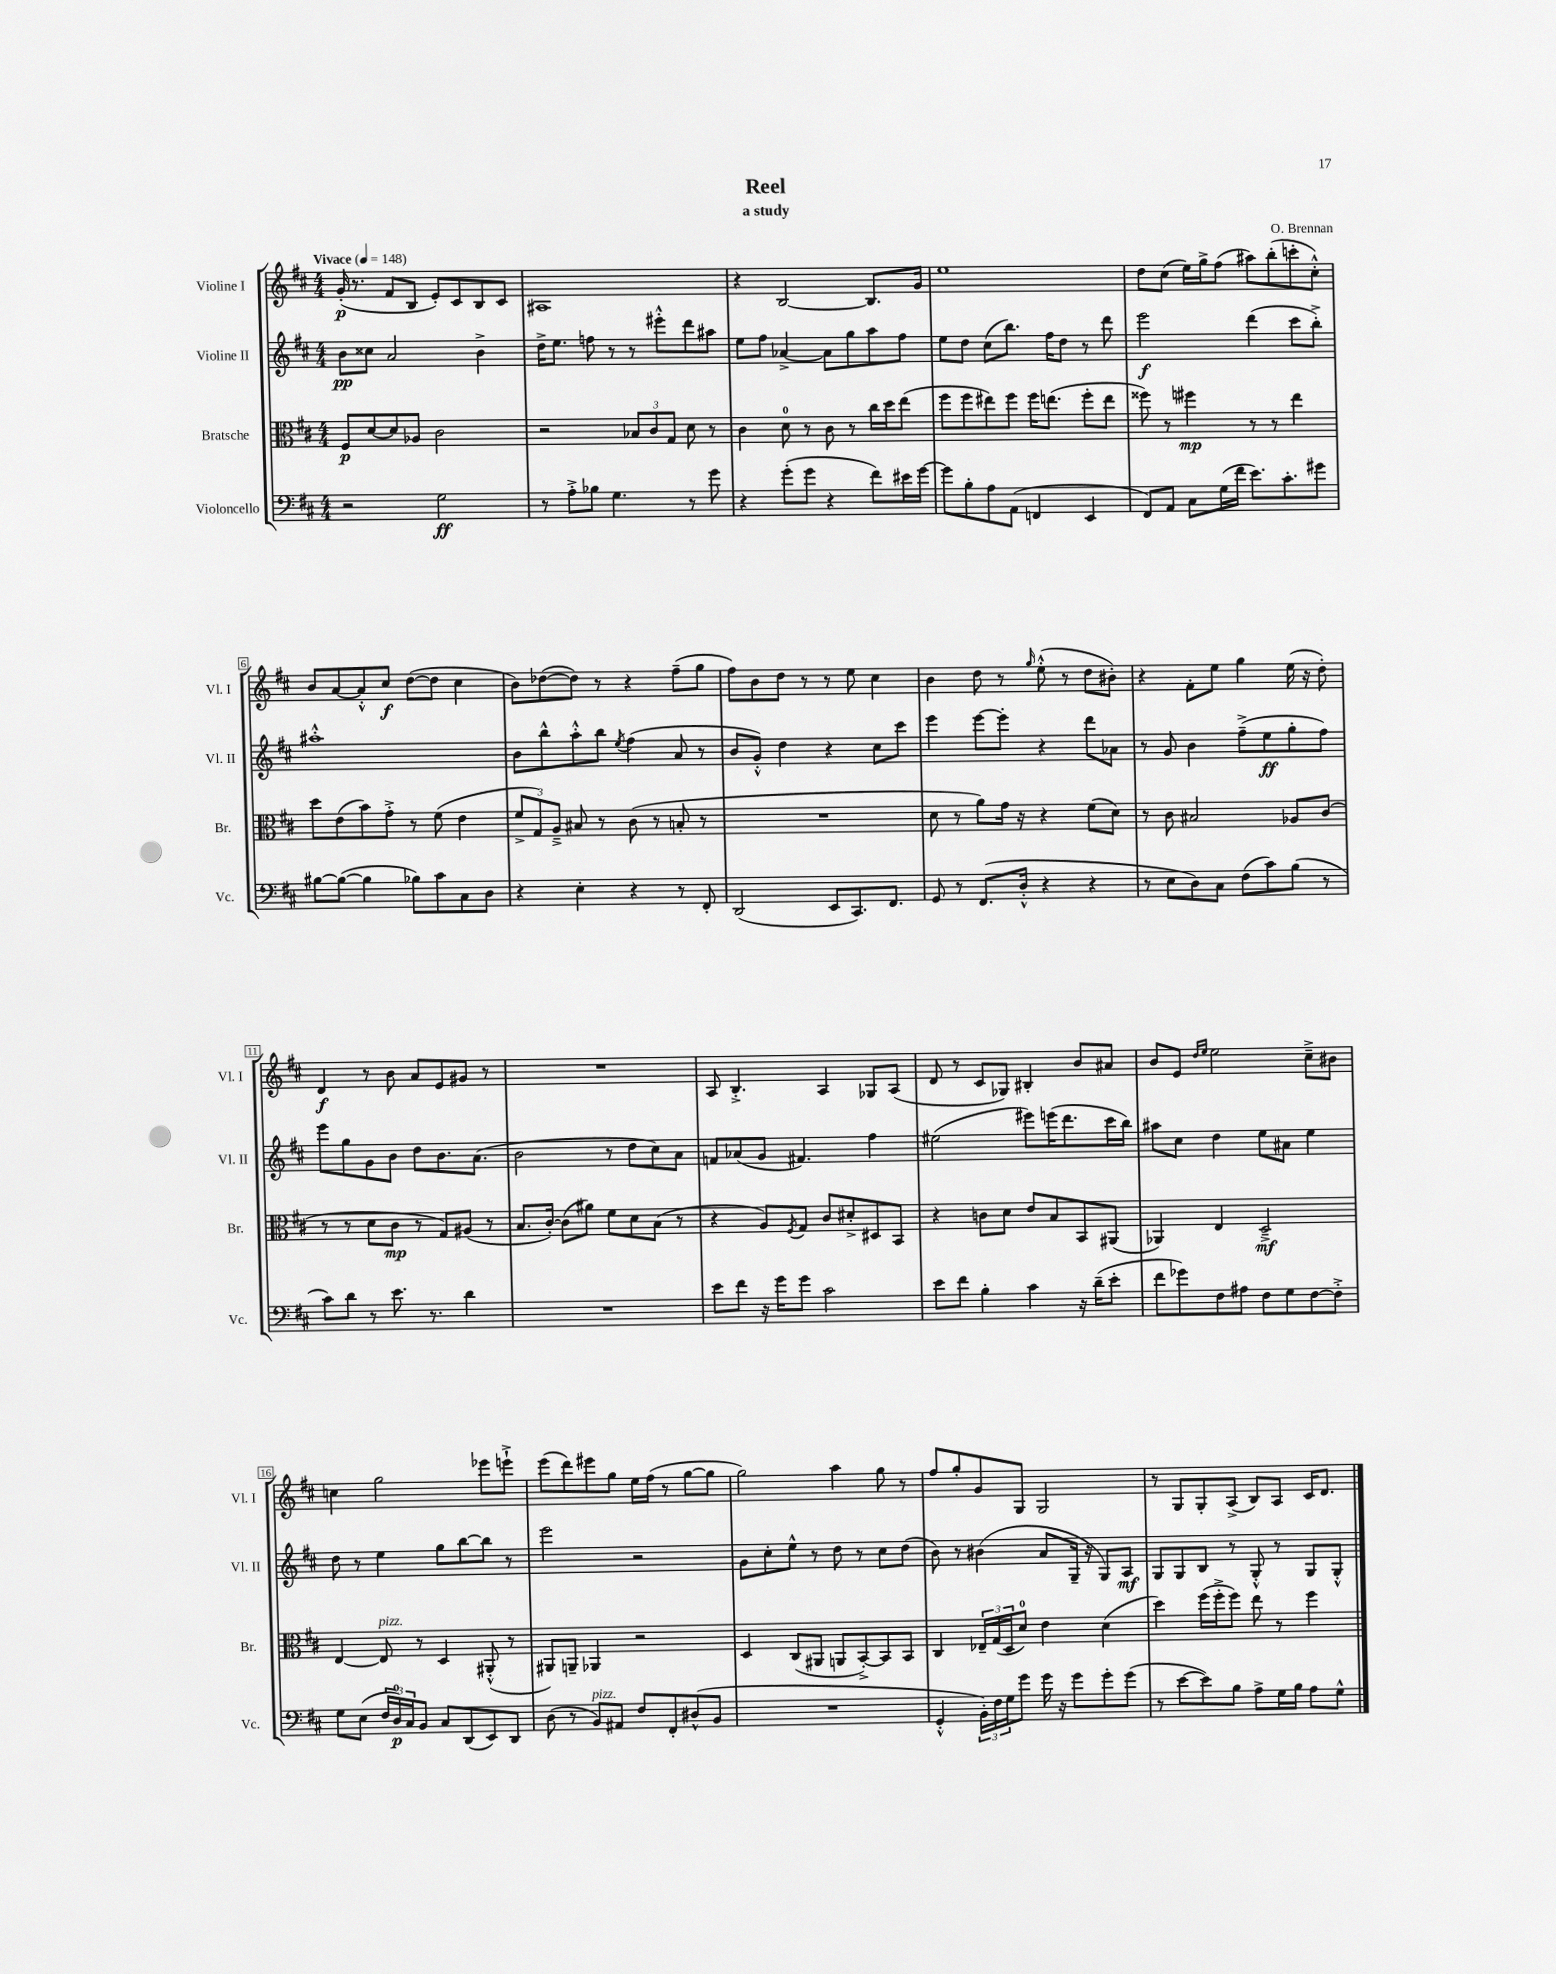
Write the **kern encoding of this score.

**kern	**dynam	**kern	**dynam	**kern	**dynam	**kern	**dynam
*part4	*part4	*part3	*part3	*part2	*part2	*part1	*part1
*staff4	*staff4	*staff3	*staff3	*staff2	*staff2	*staff1	*staff1
*I"Violoncello	*	*I"Bratsche	*	*I"Violine II	*	*I"Violine I	*
*I'Vc.	*	*I'Br.	*	*I'Vl. II	*	*I'Vl. I	*
*clefF4	*	*clefC3	*	*clefG2	*	*clefG2	*
*k[f#c#]	*	*k[f#c#]	*	*k[f#c#]	*	*k[f#c#]	*
*M4/4	*	*M4/4	*	*M4/4	*	*M4/4	*
*MM148	*	*MM148	*	*MM148	*	*MM148	*
=1	=1	=1	=1	=1	=1	=1	=1
!	!	!	!	!	!	!LO:TX:a:B:t=Vivace	!
2r	.	8F#/L	p	8b\L	pp	(16g'/	p
.	.	.	.	.	.	8.r	.
.	.	[8d/	.	8cc##X\J	.	.	.
.	.	8d/]	.	2a/	.	8f#/L	.
.	.	8A-X/J	.	.	.	8B/J	.
2G\	ff	2c#\	.	.	.	8e'/L)	.
.	.	.	.	.	.	8c#/	.
.	.	.	.	4b^\	.	8B/	.
.	.	.	.	.	.	8c#/J	.
=2	=2	=2	=2	=2	=2	=2	=2
8r	.	2r	.	16dd^\KL	.	1A#X	.
.	.	.	.	8.ee\J	.	.	.
8A'^\L	.	.	.	.	.	.	.
8B-X\J	.	.	.	8ffn\	.	.	.
4.G\	.	.	.	8r	.	.	.
.	.	12B-X/L	.	8r	.	.	.
.	.	12c#/	.	.	.	.	.
.	.	.	.	8eee#X'^^\L	.	.	.
.	.	12G/J	.	.	.	.	.
8r	.	8d\	.	8ddd\	.	.	.
8g\	.	8r	.	8aa#X\J	.	.	.
=3	=3	=3	=3	=3	=3	=3	=3
4r	.	4c#\	.	8ee\L	.	4r	.
.	.	.	.	8ff#\J	.	.	.
(8g'\L	.	8d\	.	[4a-X^/	.	[2B/	.
8g\J	.	8r	.	.	.	.	.
4r	.	8c#\	.	8a-\L]	.	.	.
.	.	8r	.	8gg\	.	.	.
8f#\L)	.	16cc#\LL	.	8aa\	.	8.B/L]	.
.	.	16dd\J	.	.	.	.	.
16e#X\L	.	(8ee\J	.	8ff#\J	.	.	.
[16g\JJ	.	.	.	.	.	16g/Jk	.
=4	=4	=4	=4	=4	=4	=4	=4
8g\L]	.	8ff#\L	.	8ee\L	.	1ee	.
8B'\	.	8ff#\	.	8dd\J	.	.	.
8A\	.	8ee#X\)	.	(8cc#\L	.	.	.
(8AA\J	.	8ff#\J	.	8.bb\J)	.	.	.
4FFn/	.	16ff#\KL	.	.	.	.	.
.	.	(8.een\J	.	16ff#\KL	.	.	.
.	.	.	.	8dd\J	.	.	.
4EE/	.	8ff#'\L	.	8r	.	.	.
.	.	8ee\J	.	8ddd\	.	.	.
=5	=5	=5	=5	=5	=5	=5	=5
8FF#/L)	.	8ff##X\)	.	2eee\	f	8dd\L	.
8AA/J	.	8r	.	.	.	(8cc#\J	.
8C#\L	.	4ff#X\	mp	.	.	16ee\LL)	.
.	.	.	.	.	.	16gg^\J	.
(16G\L	.	.	.	.	.	(8ff#\J	.
16f#\JJ	.	.	.	.	.	.	.
8.e\L)	.	8r	.	(4ddd\	.	8aa#X\L)	.
.	.	8r	.	.	.	(8bb'\	.
8.c#'\	.	.	.	.	.	.	.
.	.	4ee\	.	8ccc#\L	.	8cccn'\	.
8g#X\J	.	.	.	8bb'^\J)	.	8cc#'^^\J)	.
!!LO:LB:g=z
=6	=6	=6	=6	=6	=6	=6	=6
[8B#X\L	.	8dd\L	.	1aa#X'^^	.	8b/L	.
(8B#\J_	.	(8e\	.	.	.	[8a/	.
4B#\]	.	8b\)	.	.	.	8a'^^/]	.
.	.	8g'^\J	.	.	.	8cc#/J	f
8B-X\L)	.	8r	.	.	.	([8dd\L	.
8c#\	.	(8f#\	.	.	.	8dd\J]	.
8C#\	.	4e\	.	.	.	4cc#\	.
8D\J	.	.	.	.	.	.	.
=7	=7	=7	=7	=7	=7	=7	=7
4r	.	12f#^/L	.	8b\L	.	8b\L)	.
.	.	12G/)	.	.	.	.	.
.	.	.	.	8bb^^\	.	([8dd-X\	.
.	.	12A~^/J	.	.	.	.	.
4E'\	.	8B#X/	.	8aa'^^\	.	8dd-\J])	.
.	.	8r	.	8bb\J	.	8r	.
.	.	.	.	8qee/	.	.	.
4r	.	(8c#\	.	(4ff#\	.	4r	.
.	.	8r	.	.	.	.	.
8r	.	8Bn'/	.	8a/	.	(8ff#~\L	.
8FF#'/	.	8r	.	8r	.	8gg\J	.
=8	=8	=8	=8	=8	=8	=8	=8
(2DD/	.	1r	.	8b/L	.	8ff#\L)	.
.	.	.	.	8g'^^/J)	.	8b\	.
.	.	.	.	4dd\	.	8dd\J	.
.	.	.	.	.	.	8r	.
8EE/L	.	.	.	4r	.	8r	.
8.CC#/)	.	.	.	.	.	8ee\	.
.	.	.	.	8cc#\L	.	4cc#\	.
8.FF#/J	.	.	.	.	.	.	.
.	.	.	.	8ccc#\J	.	.	.
=9	=9	=9	=9	=9	=9	=9	=9
8GG/	.	8d\	.	4eee\	.	4b\	.
8r	.	8r	.	.	.	.	.
(8.FF#/L	.	8a\L)	.	[8eee\L	.	8dd\	.
.	.	16g\Jk	.	8eee'\J]	.	8r	.
16D'^^/Jk	.	16r	.	.	.	.	.
.	.	.	.	.	.	16qqgg/	.
4r	.	4r	.	4r	.	(8ee'^^\	.
.	.	.	.	.	.	8r	.
4r	.	(8f#\L	.	8ddd\L	.	8dd\L	.
.	.	8d\J)	.	8a-X\J	.	8b#X'\J)	.
=10	=10	=10	=10	=10	=10	=10	=10
8r	.	8r	.	8r	.	4r	.
8E\L	.	8c#\	.	8g/	.	.	.
8D\)	.	2B#X/	.	4b\	.	8f#'\L	.
8C#\J	.	.	.	.	.	8ee\J	.
(8F#\L	.	.	.	(8ff#~^\L	.	4gg\	.
8c#\)	.	.	.	8ee\	ff	.	.
(8B\J	.	8A-X/L	.	8gg'\	.	(16ee\	.
.	.	.	.	.	.	16r	.
8r	.	(8c#/J	.	8ff#\J)	.	8dd'\)	.
!!LO:LB:g=z
=11	=11	=11	=11	=11	=11	=11	=11
8c#\L)	.	8r	.	8eee\L	.	4d/	f
8d\J	.	8r	.	8gg\	.	.	.
8r	.	8d\L	.	8g\	.	8r	.
8.e\	.	8c#\J	mp	8b\J	.	8b\	.
.	.	8r	.	8dd\L	.	8a/L	.
8.r	.	.	.	.	.	.	.
.	.	8G/L)	.	8.b\	.	8e/	.
4d\	.	(8A#X/J	.	.	.	8g#X/J	.
.	.	.	.	(8.a\J	.	.	.
.	.	8r	.	.	.	8r	.
=12	=12	=12	=12	=12	=12	=12	=12
1r	.	8.B/L	.	2b\	.	1r	.
.	.	[16c#'/Jk)	.	.	.	.	.
.	.	(8c#\L]	.	.	.	.	.
.	.	8a#X\J)	.	.	.	.	.
.	.	8f#\L	.	8r	.	.	.
.	.	8d\	.	8dd\L	.	.	.
.	.	(8B\J	.	8cc#\)	.	.	.
.	.	8r	.	8a\J	.	.	.
=13	=13	=13	=13	=13	=13	=13	=13
8e\L	.	4r	.	8fn/L	.	8A/	.
8f#\J	.	.	.	(8a-X/	.	4.B'^/	.
16r	.	8A/L)	.	8g/J	.	.	.
16g\KL	.	.	.	.	.	.	.
.	.	8qF#/	.	.	.	.	.
8g\J	.	8G/J	.	4.f#X/)	.	.	.
2c#\	.	8c#/L	.	.	.	4A/	.
.	.	8d#X'^/	.	.	.	.	.
.	.	8D#X/	.	4ff#\	.	8G-X/L	.
.	.	8BB/J	.	.	.	(8A/J	.
=14	=14	=14	=14	=14	=14	=14	=14
8e\L	.	4r	.	(2ee#X\	.	8d/	.
8f#\J	.	.	.	.	.	8r	.
4B'\	.	8cn\L	.	.	.	8c#/L	.
.	.	8d\J	.	.	.	8G-X/J)	.
4c#\	.	8e/L	.	8eee#X\L)	.	4B#X'/	.
.	.	8B/	.	(16eeen\K	.	.	.
.	.	.	.	8.ddd\	.	.	.
16r	.	8BB/	.	.	.	8b/L	.
(16d~\KL	.	.	.	.	.	.	.
8e'\J	.	(8AA#X/J	.	16ccc#\L	.	8a#X/J	.
.	.	.	.	16bb\JJ)	.	.	.
=15	=15	=15	=15	=15	=15	=15	=15
8f#\L	.	4AA-X/)	.	8aa#X\L	.	8b/L	.
8g-X\)	.	.	.	8cc#\J	.	8e/J	.
.	.	.	.	.	.	16qqdd/LL	.
.	.	.	.	.	.	16qqee/JJ	.
8F#\	.	4E/	.	4dd\	.	2ee\	.
8A#X\J	.	.	.	.	.	.	.
8F#\L	.	2D~^/	mf	8ee\L	.	.	.
8G\	.	.	.	8a#X\J	.	.	.
[8F#\	.	.	.	4ee\	.	8cc#~^\L	.
8F#'^\J]	.	.	.	.	.	8b#X\J	.
!!LO:LB:g=z
=16	=16	=16	=16	=16	=16	=16	=16
8G\L	.	[4E/	.	8dd\	.	4ccn\	.
(8E\J	.	.	.	8r	.	.	.
!	!	!LO:TX:a:i:t=pizz.	!	!	!	!	!
24F#/LL	.	8E/]	.	4ee\	.	2gg\	.
24D/)	p	.	.	.	.	.	.
24C#/J	.	.	.	.	.	.	.
8BB/J	.	8r	.	.	.	.	.
8C#/L	.	4D/	.	8gg\L	.	.	.
(8DD/	.	.	.	[8bb\	.	.	.
8EE/)	.	(8AA#X'^^/	.	8bb\J]	.	8eee-X\L	.
8DD/J	.	8r	.	8r	.	8eeen`^\J	.
=17	=17	=17	=17	=17	=17	=17	=17
(8D\	.	8AA#X/L)	.	2eee\	.	(8eee\L	.
8r	.	8AAn~/J	.	.	.	8ddd\)	.
!LO:TX:a:i:t=pizz.	!	!	!	!	!	!	!
8BB/L)	.	4AA-X/	.	.	.	8eee#X\	.
8AA#X/J	.	.	.	.	.	8gg\J	.
8F#/L	.	2r	.	2r	.	16ee\LL	.
.	.	.	.	.	.	(16ff#\JJ	.
8FF#'/	.	.	.	.	.	8r	.
(8D#X^^/	.	.	.	.	.	[8gg\L	.
8BB/J	.	.	.	.	.	8gg\J]	.
=18	=18	=18	=18	=18	=18	=18	=18
1r	.	4D/	.	8g\L	.	2gg\)	.
.	.	.	.	8cc#'\	.	.	.
.	.	(8C#/L	.	8ee^^\J	.	.	.
.	.	8AA#X/J	.	8r	.	.	.
.	.	8AAn/L	.	8dd\	.	4aa\	.
.	.	[8BB'^/)	.	8r	.	.	.
.	.	8BB/]	.	8cc#\L	.	8gg\	.
.	.	8BB/J	.	(8dd\J	.	8r	.
=19	=19	=19	=19	=19	=19	=19	=19
4GG'^^/	.	4C#/	.	8b\)	.	8ff#/L	.
.	.	.	.	8r	.	8gg'/	.
24BB'\LL)	.	24E-X~/LL	.	(4b#X\	.	8g/	.
24F#\	.	(24G/	.	.	.	.	.
24G\J	.	24D/J	.	.	.	.	.
8g\J	.	8d/J)	.	.	.	8G/J	.
16g\	.	4e\	.	8a/L	.	2G/	.
16r	.	.	.	.	.	.	.
8g\L	.	.	.	16G~/Jk	.	.	.
.	.	.	.	16r	.	.	.
8g'\	.	(4d\	.	8G/L)	.	.	.
(8g\J	.	.	.	8A/J	mf	.	.
=20	=20	=20	=20	=20	=20	=20	=20
8r	.	4dd\)	.	8G/L	.	8r	.
[8e\L	.	.	.	8G/	.	8G/L	.
8e\])	.	(16ff#\LL	.	8B/J	.	8G'/	.
.	.	16ff#'^\J	.	.	.	.	.
8B\J	.	8ff#\J)	.	8r	.	(8A^/J	.
8A^\L	.	8ee\	.	8G'^^/	.	8B/L)	.
16G\L	.	8r	.	8r	.	8A/J	.
16B\JJ	.	.	.	.	.	.	.
8A\L	.	4ff#\	.	8G/L	.	16c#/KL	.
.	.	.	.	.	.	8.d/J	.
8G^^\J	.	.	.	8G'^^/J	.	.	.
==	==	==	==	==	==	==	==
*-	*-	*-	*-	*-	*-	*-	*-
